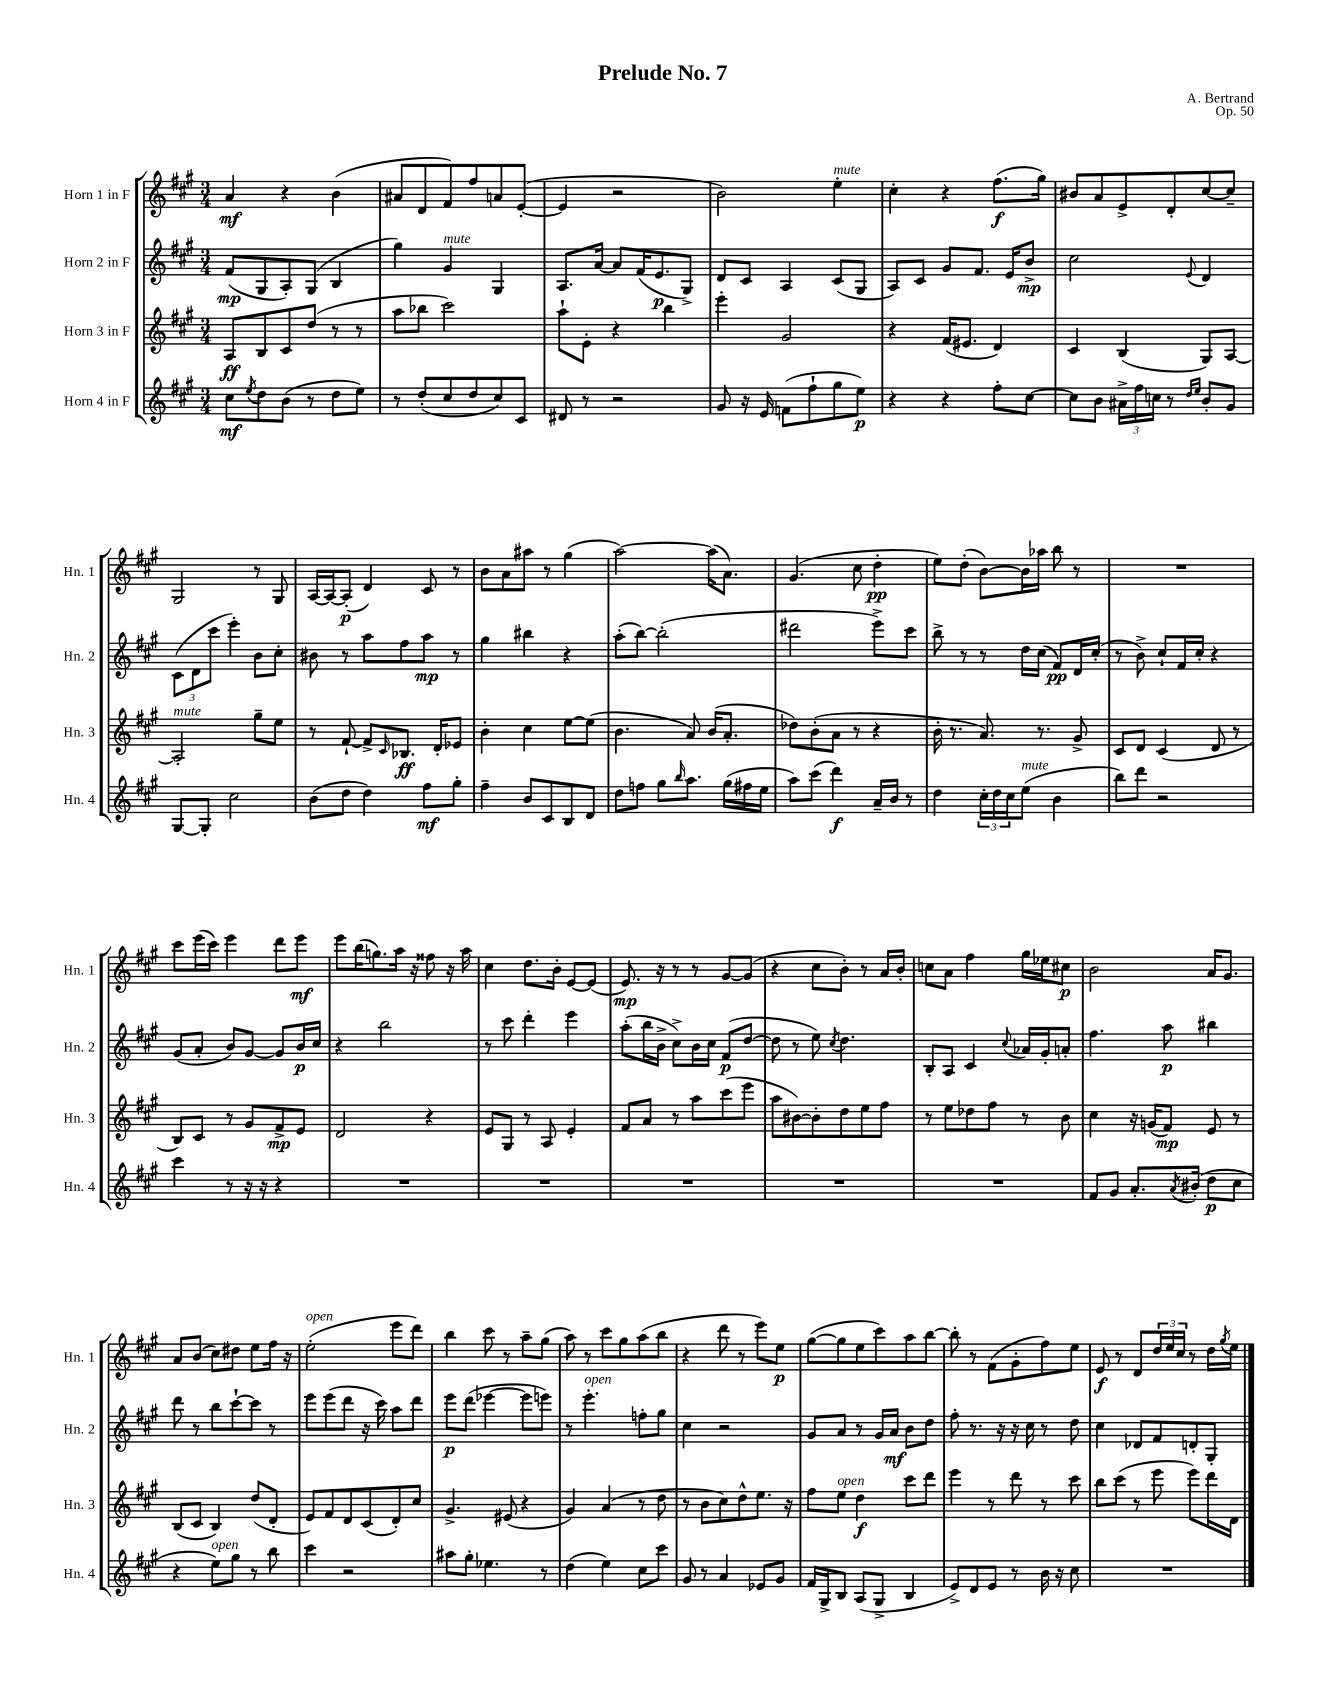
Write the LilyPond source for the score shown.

\header { title = "Prelude No. 7" composer = "A. Bertrand" opus = "Op. 50" }
<<
\new StaffGroup <<
\new Staff = "s0" \with { instrumentName = "Horn 1 in F" shortInstrumentName = "Hn. 1" } {
    \clef treble \key a \major \numericTimeSignature \time 3/4
    a'4\mf r4 b'4( |
    ais'8 d'8 fis'8) fis''8 a'8 e'8~-.( |
    e'4 r2 |
    b'2) e''4-.^\markup { \italic "mute" } |
    cis''4-. r4 fis''8.\f( gis''16) |
    bis'8 a'8 e'8-> d'8-. cis''8~ cis''8-- |
    gis2 r8 gis8 |
    a16~ a16~ a8-.\p( d'4) cis'8 r8 |
    b'8 a'8 ais''8 r8 gis''4( |
    a''2~) a''16( a'8.) |
    gis'4.( cis''8 d''4-.\pp |
    e''8) d''8-.( b'8~) b'16 aes''16 b''8 r8 |
    R2. |
    cis'''8 e'''16( cis'''16) e'''4 d'''8 e'''8\mf |
    e'''8 b''16( g''8.) a''16 r16 fisis''8 r16 a''16 |
    cis''4 d''8. b'16-. e'8~ e'8( |
    e'8.\mp) r16 r8 r8 gis'8~ gis'8( |
    r4 cis''8 b'8-.) r8 a'16 b'16-. |
    c''8 a'8 fis''4 gis''16 ees''16 cis''8\p |
    b'2 a'16 gis'8. |
    a'8 b'8( cis''8) dis''8 e''8 fis''16 r16 |
    e''2-.^\markup { \italic "open" }( e'''8 d'''8) |
    b''4 cis'''8 r8 a''8-- gis''8( |
    a''8) r8 cis'''8 gis''8 a''8( b''8 |
    r4 d'''8 r8 e'''8) e''8\p |
    gis''8~( gis''8 e''8 cis'''8) a''8 b''8~ |
    b''8-. r8 fis'8( gis'8-. fis''8) e''8 |
    e'8\f r8 d'8 \tuplet 3/2 { d''16 e''16 cis''16 } r8 d''16 \acciaccatura { gis''8 } e''16 \bar "|." |
}
\new Staff = "s1" \with { instrumentName = "Horn 2 in F" shortInstrumentName = "Hn. 2" } {
    \clef treble \key a \major \numericTimeSignature \time 3/4
    fis'8\mp( gis8 a8-.) gis8( b4 |
    gis''4) gis'4^\markup { \italic "mute" } gis4 |
    a8. a'16~ a'8 fis'16( e'8.\p gis8->) |
    d'8 cis'8 a4 cis'8( gis8 |
    a8) cis'8 gis'8 fis'8. e'16 b'8->\mp |
    cis''2 \appoggiatura { e'8 } d'4 |
    \tuplet 3/2 { cis'8( d'8 cis'''8 } e'''4-.) b'8 cis''8-. |
    bis'8 r8 a''8 fis''8 a''8\mp r8 |
    gis''4 bis''4 r4 |
    a''8-.( b''8~) b''2-.( |
    dis'''2 e'''8->) cis'''8 |
    b''8-> r8 r8 d''16 cis''16( fis'8\pp) d'16 cis''16-.( |
    r8 b'8->) cis''8-! fis'16 cis''16-. r4 |
    gis'8( a'8-. b'8) gis'8~ gis'8 b'16\p cis''16 |
    r4 b''2 |
    r8 cis'''8 d'''4-. e'''4 |
    a''8-.( b''16 b'16-> cis''8->) b'16 cis''16 fis'8\p( d''8~ |
    d''8 r8 e''8) \acciaccatura { cis''8 } d''4. |
    b8-. a8 cis'4 \appoggiatura { cis''8 } aes'16 gis'16-. a'8-. |
    fis''4. a''8\p bis''4 |
    d'''8 r8 b''8 cis'''8~-! cis'''8 r8 |
    e'''8 e'''8( d'''8 r16 cis'''16) a''8 d'''8 |
    e'''8\p d'''8( ees'''4~ ees'''8 e'''8) |
    r8 e'''4.-.^\markup { \italic "open" } f''8-. gis''8 |
    cis''4 r2 |
    gis'8 a'8 r8 gis'16 a'16\mf b'8 d''8 |
    fis''8-. r8. r16 r16 cis''16 r8 d''8 |
    cis''4 des'8 fis'8 d'8-. gis8-. \bar "|." |
}
\new Staff = "s2" \with { instrumentName = "Horn 3 in F" shortInstrumentName = "Hn. 3" } {
    \clef treble \key a \major \numericTimeSignature \time 3/4
    a8\ff b8 cis'8 d''8( r8 r8 |
    a''8 bes''8 cis'''2) |
    a''8-! e'8-. r4 b''4 |
    e'''4-. gis'2 |
    r4 fis'16( eis'8. d'4) |
    cis'4 b4( gis8) a8~ |
    a2-.^\markup { \italic "mute" } gis''8-- e''8 |
    r8 fis'8~-! fis'8-> \grace { cis'16 } bes8.\ff d'16-. ees'8 |
    b'4-. cis''4 e''8~ e''8( |
    b'4. a'8) b'16( a'8.-. |
    des''8) b'8-.( a'8 r8 r4 |
    b'16-. r8. a'8.) r8. gis'8-> |
    cis'8 d'8 cis'4( d'8 r8 |
    b8) cis'8 r8 gis'8 fis'8->\mp e'8 |
    d'2 r4 |
    e'8 gis8 r8 a8 e'4-. |
    fis'8 a'8 r8 a''8 cis'''8( e'''8 |
    a''8 bis'8~) bis'8-. d''8 e''8 fis''8 |
    r8 e''8 des''8 fis''8 r8 b'8 |
    cis''4 r16 g'16( fis'8\mp) e'8 r8 |
    b8( cis'8 b4) d''8( d'8-. |
    e'8) fis'8 d'8 cis'8( d'8-.) cis''8 |
    gis'4.-> eis'8( r4 |
    gis'4) a'4( r8 d''8 |
    r8 b'8 cis''8) d''8-^ e''8. r16 |
    fis''8 e''8^\markup { \italic "open" } d''4\f cis'''8 d'''8 |
    e'''4 r8 d'''8 r8 cis'''8 |
    b''8 cis'''8( r8 e'''8 e'''8) d'''16 d'16 \bar "|." |
}
\new Staff = "s3" \with { instrumentName = "Horn 4 in F" shortInstrumentName = "Hn. 4" } {
    \clef treble \key a \major \numericTimeSignature \time 3/4
    cis''8\mf \acciaccatura { e''8 } d''8 b'8( r8 d''8 e''8) |
    r8 d''8-.( cis''8 d''8 cis''8) cis'8 |
    dis'8 r8 r2 |
    gis'8 r16 e'16 f'8( fis''8-! gis''8 e''8\p) |
    r4 r4 fis''8-. cis''8~ |
    cis''8 b'8 \tuplet 3/2 { ais'16-> fis''16 c''16 } r8 \grace { d''16 e''16 } b'8-. gis'8 |
    gis8~ gis8-. cis''2 |
    b'8( d''8 d''4) fis''8\mf gis''8-. |
    fis''4-- b'8 cis'8 b8 d'8 |
    d''8 f''8 gis''8 \grace { b''16 } a''8. gis''16( fis''16 e''16 |
    a''8) cis'''8( d'''4\f) a'16-- b'16 r8 |
    d''4 \tuplet 3/2 { cis''16-. d''16 cis''16 } e''8^\markup { \italic "mute" }( b'4 |
    b''8) d'''8 r2 |
    cis'''4 r8 r16 r16 r4 |
    R2. |
    R2. |
    R2. |
    R2. |
    R2. |
    fis'8 gis'8 a'8.-. \acciaccatura { a'8 } bis'16-.( d''8\p cis''8 |
    r4 e''8^\markup { \italic "open" }) gis''8 r8 b''8 |
    cis'''4 r2 |
    ais''8 gis''8-. ees''4. r8 |
    d''4( e''4) cis''8 cis'''8 |
    gis'8 r8 a'4 ees'8 gis'8 |
    fis'16 gis16-> b8 a8( gis8-> b4 |
    e'8->) d'8 e'8 r8 b'16 r16 cis''8 |
    R2. \bar "|." |
}
>>
>>
\layout { \context { \Score \remove "Bar_number_engraver" } }
